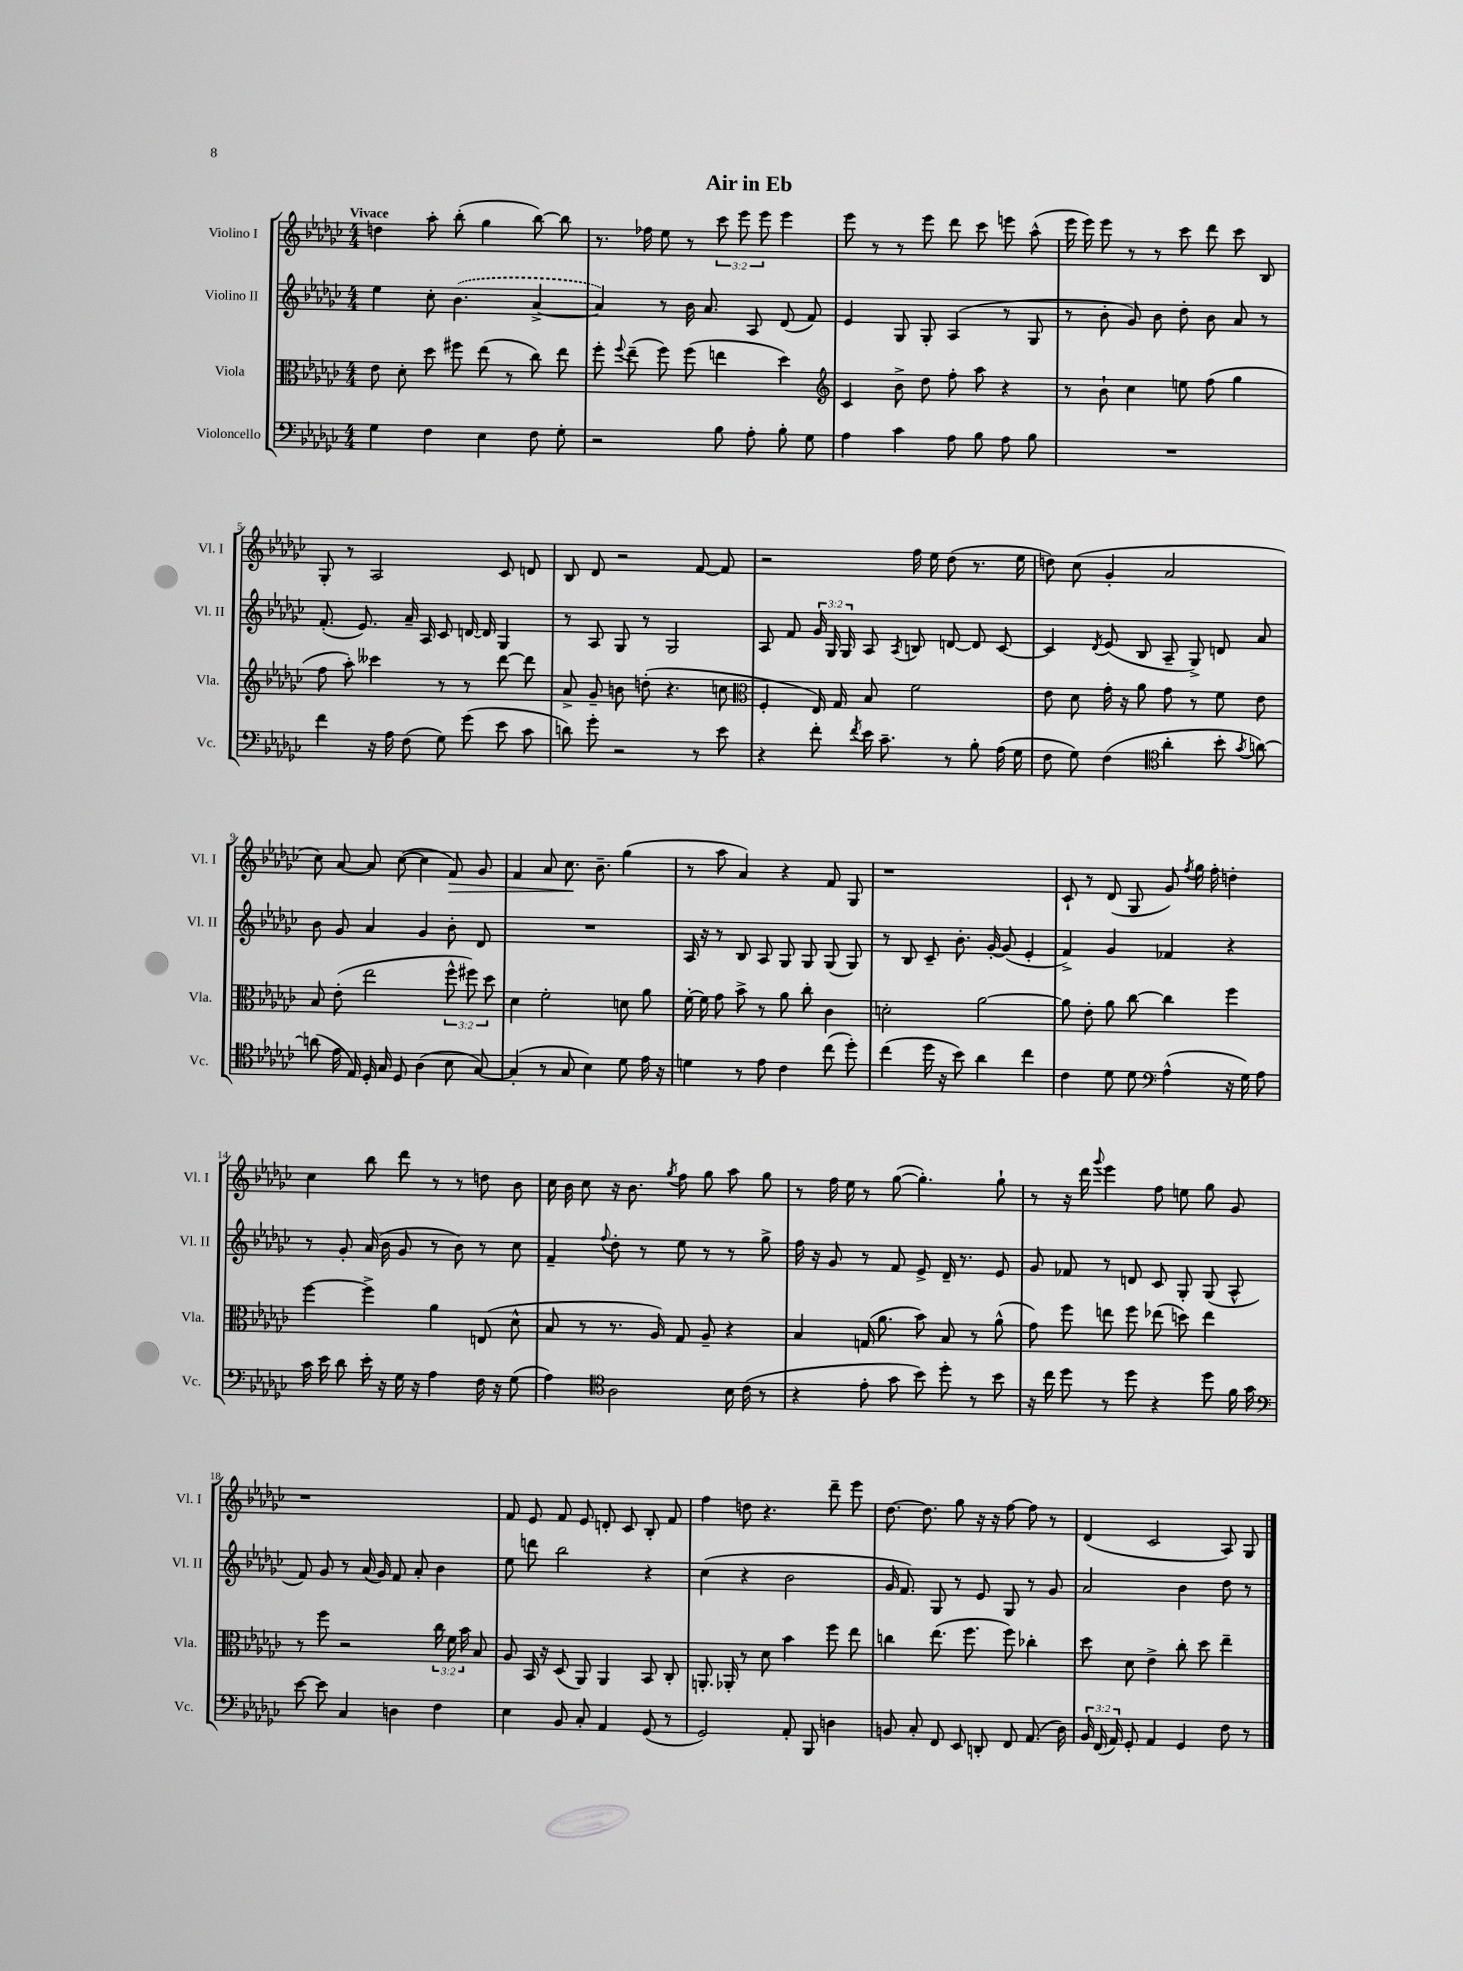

**kern	**kern	**kern	**kern
*staff4	*staff3	*staff2	*staff1
*clefF4	*clefC3	*clefG2	*clefG2
*k[b-e-a-d-g-c-]	*k[b-e-a-d-g-c-]	*k[b-e-a-d-g-c-]	*k[b-e-a-d-g-c-]
*M4/4	*M4/4	*M4/4	*M4/4
4G-\	8e-\	4ee-\	4dd\
.	8d-'\	.	.
4F\	8dd-\	8cc-'\	8aa-'\
.	8ff#\	(4.b-\	(8bb-'\
4E-\	(8ee-\	.	4gg-\
.	8r	.	.
8F\	8cc-\)	[4a-^/	[8bb-\)
8G-'\	8ee-\	.	8bb-\]
=	=	=	=
2r	8ff'\	4a-/])	8.r
.	8qqff/	.	.
.	(8ee-~\	.	.
.	.	.	16ff-\
.	8ff\)	8r	8ee-\
.	(8ff\	16b-\	8r
.	.	8.a-/	.
8B-\	4ee\	.	12ccc-\
.	.	.	12eee-\
8A-'\	.	8A-/	.
.	.	.	12eee-\
8B-'\	4dd-\)	(8d-/	4eee-\
8G-\	.	8f/)	.
=	=	=	=
*	*clefG2	*	*
4A-\	4c-/	4e-/	8eee-\
.	.	.	8r
4c-\	8b-^\	8G-/	8r
.	8dd-\	8G-'/	8eee-\
8A-\	8ff'\	(4A-/	8ddd-\
8B-\	8aa-\	.	8ccc-\
8A-\	4r	8r	8eee\
8B-\	.	8G-/	(8aa-^^\
=	=	=	=
1r	8r	8r	16eee-\
.	.	.	16eee-\)
.	8b-`\	8b-'\	8eee-\
.	4cc-\	8g-/)	8r
.	.	8b-\	8r
.	8ee\	8dd-'\	8ccc-\
.	(8ff\	8b-\	8ddd-\
.	4gg-\	8a-/	8ccc-\
.	.	8r	8B-/
=	=	=	=
4f\	8ff\	(8.f'/	8G-'/
.	8aa-'\)	.	8r
.	.	8.e-/)	.
16r	4ccc--\	.	2A-/
16A-\	.	.	.
(8F\	.	16a-~/	.
.	.	16A-/	.
8G-\)	8r	8c-/	.
(8g-\	8r	[16d/	.
.	.	16d/]	.
8e-\	[8ddd-\	4G-/	8c-/
8c-\	8ddd-\]	.	8d/
=	=	=	=
8d\)	8a-^/	8r	8B-/
8g-'\	8g-~/	8A-/	8d-/
2r	8b\	8G-/	2r
.	(8dd'\	8r	.
.	4.r	2G-/	.
8r	.	.	[8f/
8e-\	8cc\	.	8f/]
=	=	=	=
*	*clefC3	*	*
4r	4F'/	8A-/	2r
.	.	8f/	.
8f'\	16E-/)	24g-/	.
.	.	24G-/	.
.	16G-/	.	.
.	.	24G-/	.
8qf/	.	.	.
16e-\	8B-/	8A-/	.
8.c-~\	.	.	.
.	.	8qA-/	.
.	2f\	8B/	16ff\
.	.	.	16ee-\
8r	.	[8d/	(8dd-\
8B-'\	.	8d/]	8.r
(16A-\	.	[8c-/	.
16G-\	.	.	16ee-\
=	=	=	=
8F\	8e-\	4c-/]	8dd\)
8G-\)	8d-\	.	(8cc-\
.	.	8qd-/	.
(4F\	16g-'\	(8e-/	4g-'/
.	16r	.	.
.	8a-\	8B-/	.
*clefC4	*	*	*
4a-'\	8g-\	8A-~/	2a-/
.	8r	8G-^/)	.
8b-'\	8f\	8d/	.
8qg-/	.	.	.
[8a\)	8e-\	8a-/	.
=	=	=	=
(8a\]	8B-/	8b-\	8cc-\)
16e-\	(8e-'\	8g-/	[8a-/
16E-/)	.	.	.
16D-'/	2ee-\	4a-/	8a-/]
16G-/	.	.	.
8D-/	.	.	([8cc-\
(4A-\	.	4g-/	4cc-\]
8B-\	12ff^^\	8b-'\	8f/)
.	12ff#\)	.	.
[8G-/)	.	8d-/	8g-/
.	12dd-\	.	.
=	=	=	=
(4G-'/]	4d-\	1r	4f/
8r	2f'\	.	8a-/
8G-/	.	.	8.cc-\
4B-\)	.	.	.
.	.	.	8.b-~\
8d-\	8d\	.	(4gg-\
16e-\	8a-\	.	.
16r	.	.	.
=	=	=	=
4d\	[16f'\	16A-/	8r
.	16f\]	16r	.
.	8g-\	8r	8aa-\
8r	8b-^\	8B-/	4a-/)
8e-\	8r	8A-/	.
4c-\	8a-\	8G-/	4r
.	8cc-'\	8G-/	.
(8cc-\	4c-\	(8G-/	8f/
8dd-'\)	.	8G-/)	8G-/
=	=	=	=
(4cc-\	2d'\	8r	1r
.	.	8B-/	.
16dd-\	.	8c-~/	.
16r	.	.	.
8b-\)	.	8.b-'\	.
4a-\	[2a-\	.	.
.	.	[16g-'/	.
.	.	(8g-/]	.
4cc-\	.	4e-'/	.
=	=	=	=
4c-\	8a-\]	4f^/)	8c-`/
.	8e-'\	.	8r
8d-\	8a-\	4g-/	(8d-/
8d-\	[8cc-\	.	8G-/
*clefF4	*	*	*
(4A-^^\	4cc-\]	4f-/	8g-/)
.	.	.	8qff/
.	.	.	16gg-\
.	.	.	16ff'\
16r	4ff\	4r	4dd'\
16G-\)	.	.	.
8A-\	.	.	.
=	=	=	=
16c-\	[4ff\	8r	4cc-\
16e-\	.	.	.
8d-\	.	8g-'/	.
16e-'\	4ff^\]	(16a-/	8bb-\
16r	.	16b-\	.
16G-\	.	8g-/	8ddd-\
16r	.	.	.
4A-\	4a-\	8r	8r
.	.	8b-\)	8r
16F\	(8E/	8r	8dd\
16r	.	.	.
(8G-\	8d-^^\	8cc-\	8b-\
=	=	=	=
4A-\)	8B-/	4f~/	16cc-\
.	.	.	16b-\
.	8r	.	8cc-\
*clefC4	*	*	*
.	.	8qqff/	.
2A-\	8.r	8dd-'\	16r
.	.	.	8.b-\
.	.	8r	.
.	16A-/)	.	.
.	.	.	8qgg-/
.	8G-/	8ee-\	8ff\
.	8A-~/	8r	8gg-\
16B-\	4r	8r	8aa-\
(16c-\	.	.	.
8r	.	8gg-^\	8gg-\
=	=	=	=
4r	4B-/	16ff\	8r
.	.	16r	.
.	.	8g-/	16ff\
.	.	.	16ee-\
8e-'\	(16G/	8r	8r
.	8.a-\	.	.
8g-\	.	8f/	([8gg-\
8b-\)	8b-\)	8e-^/	4.gg-'\])
8dd-'\	8B-/	16d-~/	.
.	.	8.r	.
8r	8r	.	.
8b-\	(8a-^^\	8e-/	8gg-`\
=	=	=	=
16r	8g-\)	8g-/	8r
16cc-\	.	.	.
8dd-\	8ff\	8f-/	16r
.	.	.	16ddd-\
.	.	.	8qqggg-/
8r	8ee\	8r	4eee-\
8dd-\	8ff\	8d/	.
4r	(8ee-\	8c-/	8ff\
.	8dd\)	8G-'/	8ee\
8dd-\	4ee-\	(8G-/	8gg-\
16f\	.	8A-^^/	8g-/
16g-\	.	.	.
=	=	=	=
*clefF4	*	*	*
[8e-\	8r	8f/)	1r
8e-\]	8ff\	8g-/	.
4C-/	2r	8r	.
.	.	(16a-/	.
.	.	16g-/)	.
4D\	.	8f/	.
.	.	8a-'/	.
4F\	24cc-\	4b-\	.
.	24f\	.	.
.	24b-\	.	.
.	8B-/	.	.
=	=	=	=
4E-\	8A-/	8ee-\	8f/
.	16BB-/	8ddd\	8e-/
.	16r	.	.
8BB-/	(8D-/	2bb-\	8f/
8C-'/	8AA-/)	.	8e-/
4AA-/	4AA-/	.	8d'/
.	.	.	8c-/
(8GG-/	8BB-/	4r	8B-'/
8r	8C-'/	.	8f/
=	=	=	=
2GG-/)	8.AA'/	(4cc-\	4ff\
.	16AA-'/	.	.
.	8r	4r	8dd\
.	8d-\	.	4.r
8AA-'/	4b-\	2b-\	.
8BBB-/	.	.	.
4D\	8ff\	.	8ddd-~\
.	8ee-\	.	8eee-\
=	=	=	=
8BB/	4cc\	16g-/	[8.dd-\
.	.	8.f/)	.
8C-'/	.	.	.
.	.	.	8.dd-\]
8FF/	(8.ee-\	8G-/	.
8EE-/	.	8r	8gg-\
.	8.ff\	.	.
8DD'/	.	8e-/	16r
.	.	.	16r
8FF/	8ff\)	8G-/	[8ff\
(8.AA-/	4cc-'\	8r	8ff\]
.	.	8g-/	8r
16D-\)	.	.	.
=	=	=	=
24BB-/	8dd-\	2a-/	(4d-/
(24FF/	.	.	.
24AA-/)	.	.	.
8GG-'/	8d-\	.	.
4AA-/	4e-^\	.	2c-/
4GG-/	8cc-'\	4b-\	.
.	8dd-\	.	.
8F\	4ee-~\	8dd-\	8A-/)
8r	.	8r	8G-/
==	==	==	==
*-	*-	*-	*-
